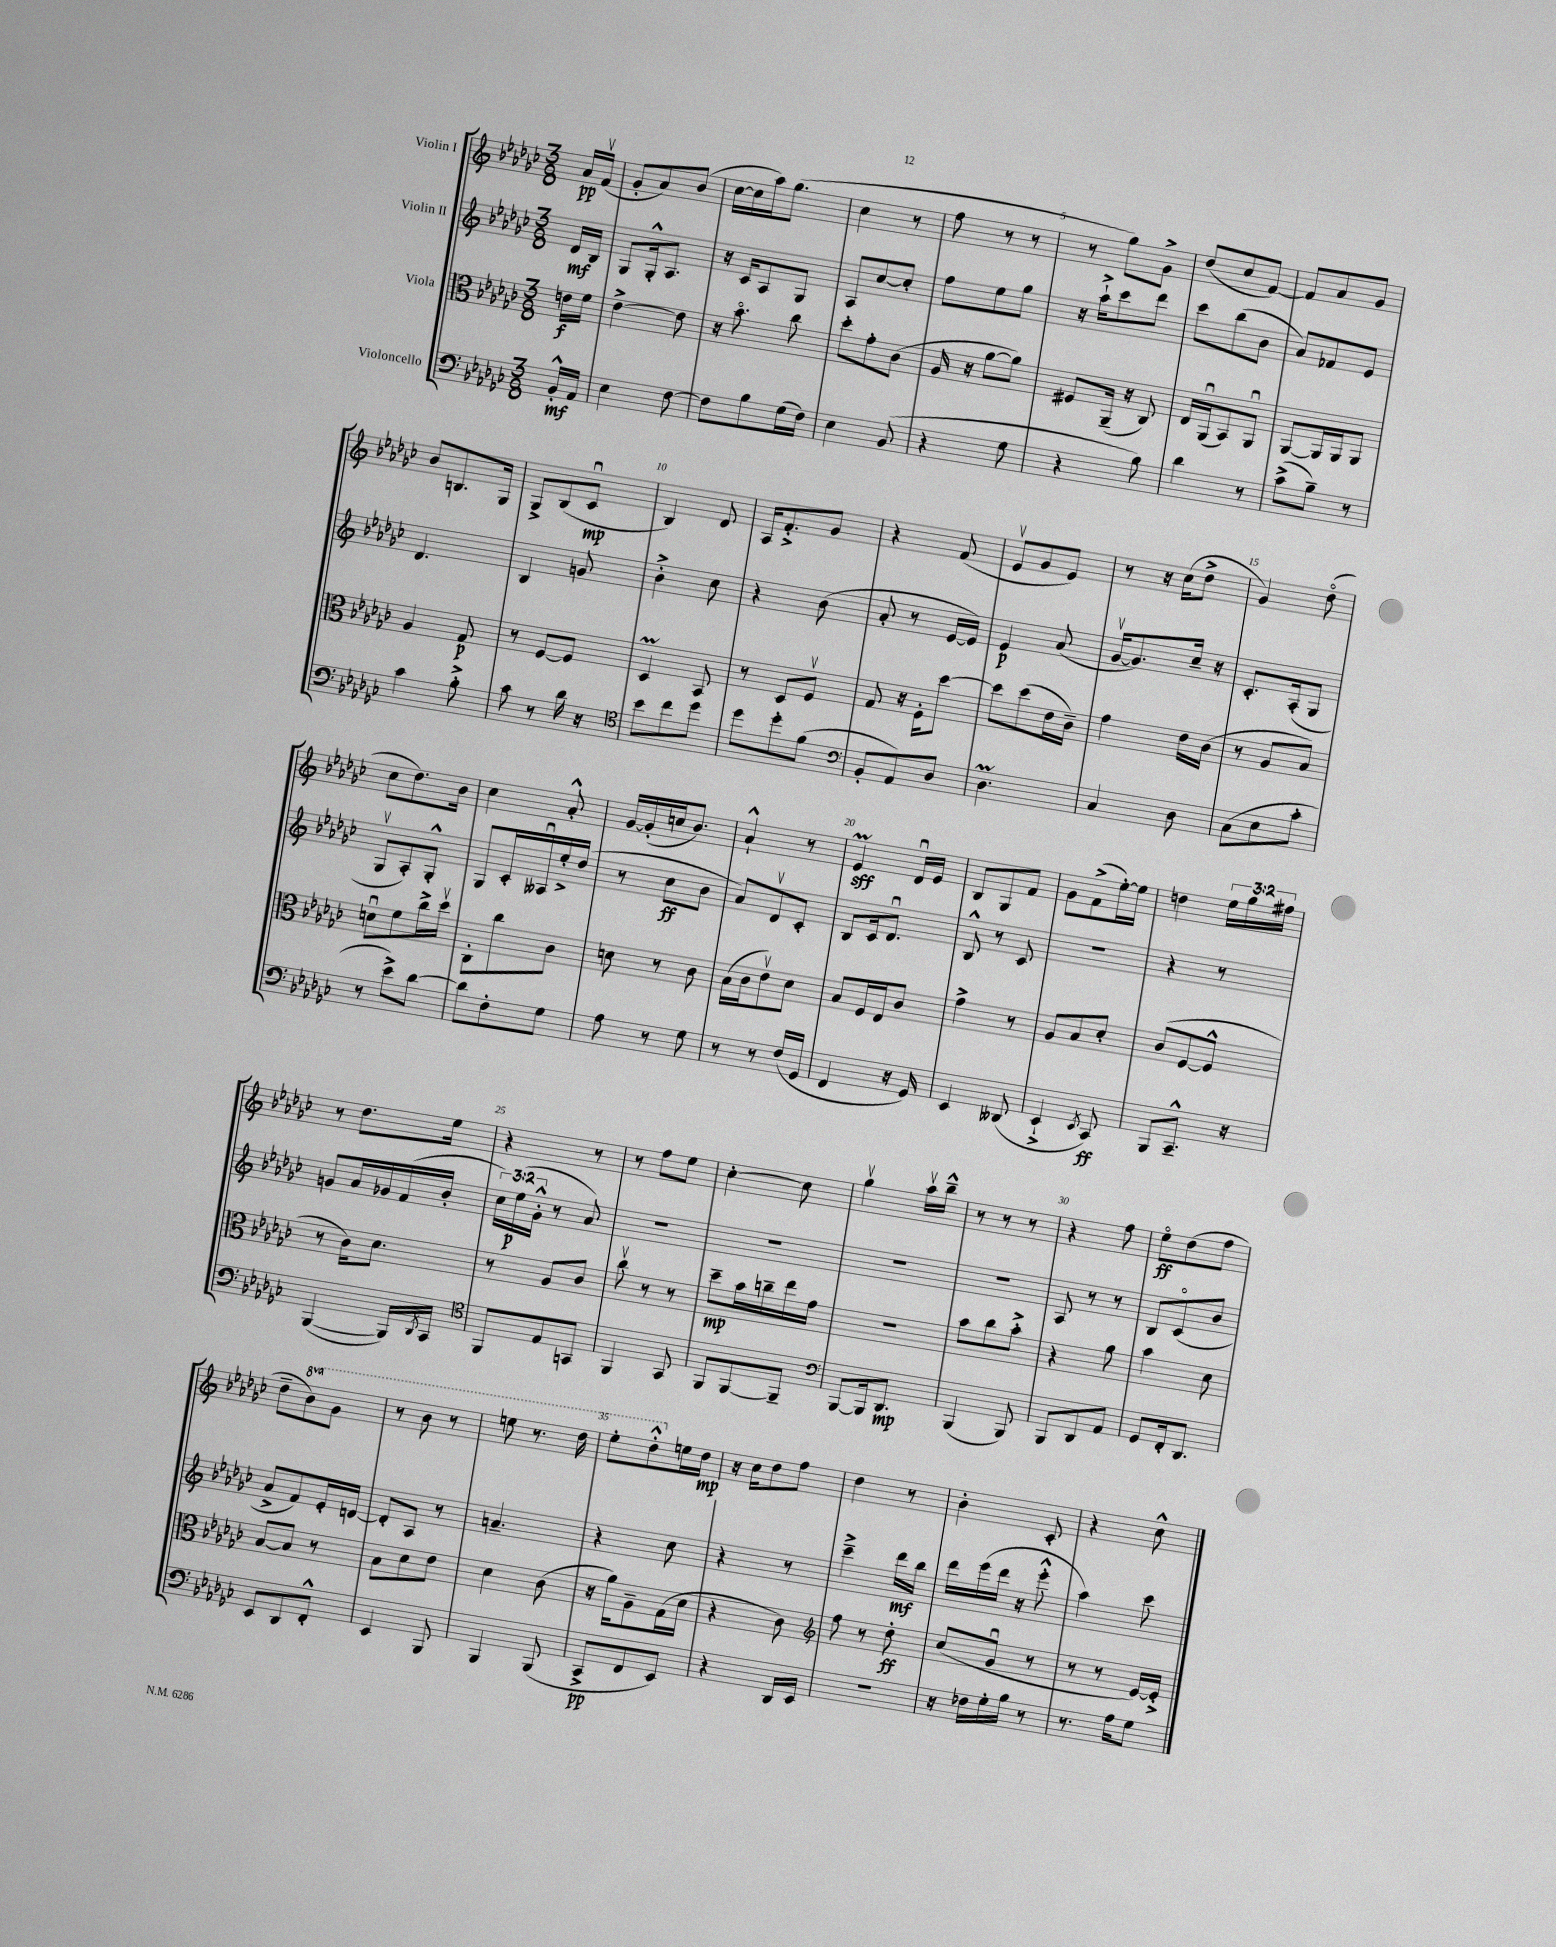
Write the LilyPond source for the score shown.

<<
\new StaffGroup <<
\new Staff = "s0" \with { instrumentName = "Violin I" } {
    \clef treble \key ges \major \numericTimeSignature \time 3/8 \override Staff.TupletNumber.text = #tuplet-number::calc-fraction-text \set Staff.ottavationMarkups = #ottavation-simple-ordinals \partial 8
    aes'16\pp f'16\upbow( |
    ges'8-. aes'8) bes'8( |
    ces''16~ ces''16 aes''16) ges''8.( |
    ces''4 r8 |
    f''8 r8 r8 |
    r8 ges''8) ges'8-> |
    des''8( ces''8 f'8~) |
    f'8 aes'8 ges'8 |
    bes'8 b8. ges16 |
    ges8-> bes8( ces'8\downbow\mp |
    bes4) des'8 |
    aes16 f'8.-.-> ges'8 |
    r4 f'8( |
    ees'8\upbow ges'8 ees'8) |
    r8 r16 ces''16( des''8-> |
    ges'4) des''8\flageolet( |
    ces''8 des''8.) bes'16 |
    ces''4 aes'8-.-^ |
    ges'16~ ges'16-.( c''16 bes'8.) |
    aes'4-!-^ r8 |
    ees'4\prall\sff des'16\downbow ees'16 |
    bes8 ges8 f'8 |
    ges'8 f'8->( ees''16~-.) ees''16 |
    d''4 \tuplet 3/2 { ees''16 ges''16 fis''16 } |
    r8 des''8. ees''16 |
    r4 r8 |
    r8 f''8 ees''8 |
    ces''4~-. ces''8 |
    ges''4\upbow aes''16\upbow bes''16---^ |
    r8 r8 r8 |
    r4 f''8 |
    ees''8\flageolet\ff des''8( f''8 |
    des''8-- \ottava #1 bes''8) ges''8 |
    r8 bes''8 r8 |
    e'''8 r8. des'''16 |
    ees'''8-. des'''8-.-^ \ottava #0 e''16 des''16\mp |
    r16 ces''16 des''8 f''8 |
    des''4 r8 |
    bes'4-. ces'8-. |
    r4 ces''8-^ \bar "|." |
}
\new Staff = "s1" \with { instrumentName = "Violin II" } {
    \clef treble \key ges \major \numericTimeSignature \time 3/8 \override Staff.TupletNumber.text = #tuplet-number::calc-fraction-text \partial 8
    des'16\mf bes16 |
    ges8 ges16-.-^ aes8. |
    r16 ces'16 aes8 ges8 |
    aes8 ces''8~ ces''8-. |
    f''8 ees''8 ges''8 |
    r16 aes''16-!-> ces'''8 des'''8 |
    ces'''8 bes''8( bes'8 |
    aes'8) fes'8 ees'8 |
    des'4. |
    bes4 g'8 |
    bes'4-.-> ces''8 |
    r4 bes'8( |
    aes'8-. r8 ees'16~ ees'16) |
    ees'4\p aes'8( |
    ges'16~\upbow ges'8.) ces''16-- r16 |
    ces'8.-. aes16-.( ges8 |
    ges8\upbow aes8-.) ges8-.-^ |
    ges8 ces'16-. aeses16\downbow ees''16-.-> des''16( |
    r8 ces''8\ff bes'8 |
    aes'8) des'8\upbow ces'8-. |
    bes8 ces'16 des'8.\downbow |
    bes8-^ r8 ces'8 |
    R4. |
    r4 r8 |
    g'8 aes'16 ges'16 f'16( bes'16-. |
    \tuplet 3/2 { ces''16) ees''16\p( ges'16-.-^ } r8 aes'8) |
    R4. |
    R4. |
    R4. |
    R4. |
    aes8 r8 r8 |
    bes8 ces'8\flageolet( bes'8 |
    aes'8-> f'8) ees'16-. d'16~ |
    d'8-. aes8 r8 |
    a'4.-- |
    r4 ces''8 |
    r4 r8 |
    ces'''4---> des'''16\mf bes''16 |
    des'''16 ees'''16( des'''16 r16 ees'''8-.-^ |
    aes''4) ces'''8 \bar "|." |
}
\new Staff = "s2" \with { instrumentName = "Viola" } {
    \clef alto \key ges \major \numericTimeSignature \time 3/8 \partial 8
    e'16\f f'16 |
    ees'4~-> ees'8 |
    r16 bes'8.\flageolet ces''8 |
    des''8-. ges'8-. ces'8( |
    aes16 r16 aes'8~ aes'8) |
    fis8 aes,16--( r16 ces8) |
    ees16 aes,16\downbow( bes,8) aes,8\downbow |
    aes,8~ aes,16 aes,16 aes,8 |
    aes4 ges8\p |
    r8 f8~ f8 |
    des4\prall bes,8 |
    r8 des8 f8\upbow |
    ges8 r16 f16-. des''8~ |
    des''8 des''8( ees'16 ces'16--) |
    ges'4 ees'16 ces'16( |
    r8 aes8 bes8) |
    d'8\downbow f'8 ces''16-> des''16\upbow |
    ces8-. ces''8 ces'8 |
    d'8 r8 ces'8 |
    bes16( ces'16 ees'8\upbow) des'8 |
    bes8 f16 ees16 ces'8 |
    ges'4-> r8 |
    aes8 bes8 des'8-. |
    ces'8( f8~ f8-^ |
    r8 ces'16) des'8. |
    r8 aes8 ces'8 |
    ces''8\upbow r8 r8 |
    des''8--\mp bes'16 c''16-- ees''16 ges'16 |
    R4. |
    bes'8 ces''8 bes'8-.-> |
    r4 aes'8 |
    bes'4 des'8 |
    bes8~ bes8 r8 |
    bes8 des'8 ees'8 |
    des'4 ces'8( |
    r16 aes'16) aes8-- ges16( des'16 |
    r4 ces'8) |
    \clef treble f''8 r8 des''8-.\ff |
    ces''8( ges'8\downbow r8 |
    r8 r8 ees'16~) ees'16-.-> \bar "|." |
}
\new Staff = "s3" \with { instrumentName = "Violoncello" } {
    \clef bass \key ges \major \numericTimeSignature \time 3/8 \partial 8
    bes,16-.-^\mf aes,16 |
    ees4 f8~ |
    f8 bes8 ges16( f16) |
    ees4 bes,8( |
    r4 ges8 |
    r4 bes8) |
    des'4 r8 |
    ces'8->( bes8--) r8 |
    ces'4 bes8-.-> |
    ces'8 r8 des'16 r16 |
    \clef tenor bes'8 ces''8 des''8 |
    des''8 des''8-. f'8( |
    \clef bass bes,8-. aes,8) des8 |
    des4.\prall |
    ces4 des8 |
    ces8( ees8 ces'8-. |
    r8 ees'8->) des'8~ |
    des'8 f8-. ges8 |
    aes8 r8 ges8 |
    r8 r8 f16( ges,16 |
    f,4 r16 ges,16) |
    ees,4 deses,8( |
    ees,4-!-> \acciaccatura { ees,8 } ces,8\ff) |
    bes,,8 ces,8.---^ r16 |
    bes,,4~( bes,,16) \acciaccatura { des,8 } ces,16 |
    \clef tenor f,8 ees8 g,8 |
    f,4 ges,8 |
    f,8 f,8~ f,8-- |
    \clef bass bes,,8~ bes,,16 des,8.\mp |
    bes,,4( bes,,8) |
    bes,,8 des,8 aes,8 |
    ges,8 f,16-. des,8. |
    ees,8 des,8 f,8-.-^ |
    ees,4 bes,,8 |
    bes,,4 bes,,8( |
    ces,8->\pp f,8 ees,8) |
    r4 des,16 ees,16 |
    R4. |
    r16 fes16 ges16-. bes16 r8 |
    r8. aes16 ges8 \bar "|." |
}
>>
>>
\layout { \context { \Score \override BarNumber.break-visibility = ##(#f #t #t) barNumberVisibility = #(every-nth-bar-number-visible 5) } }
